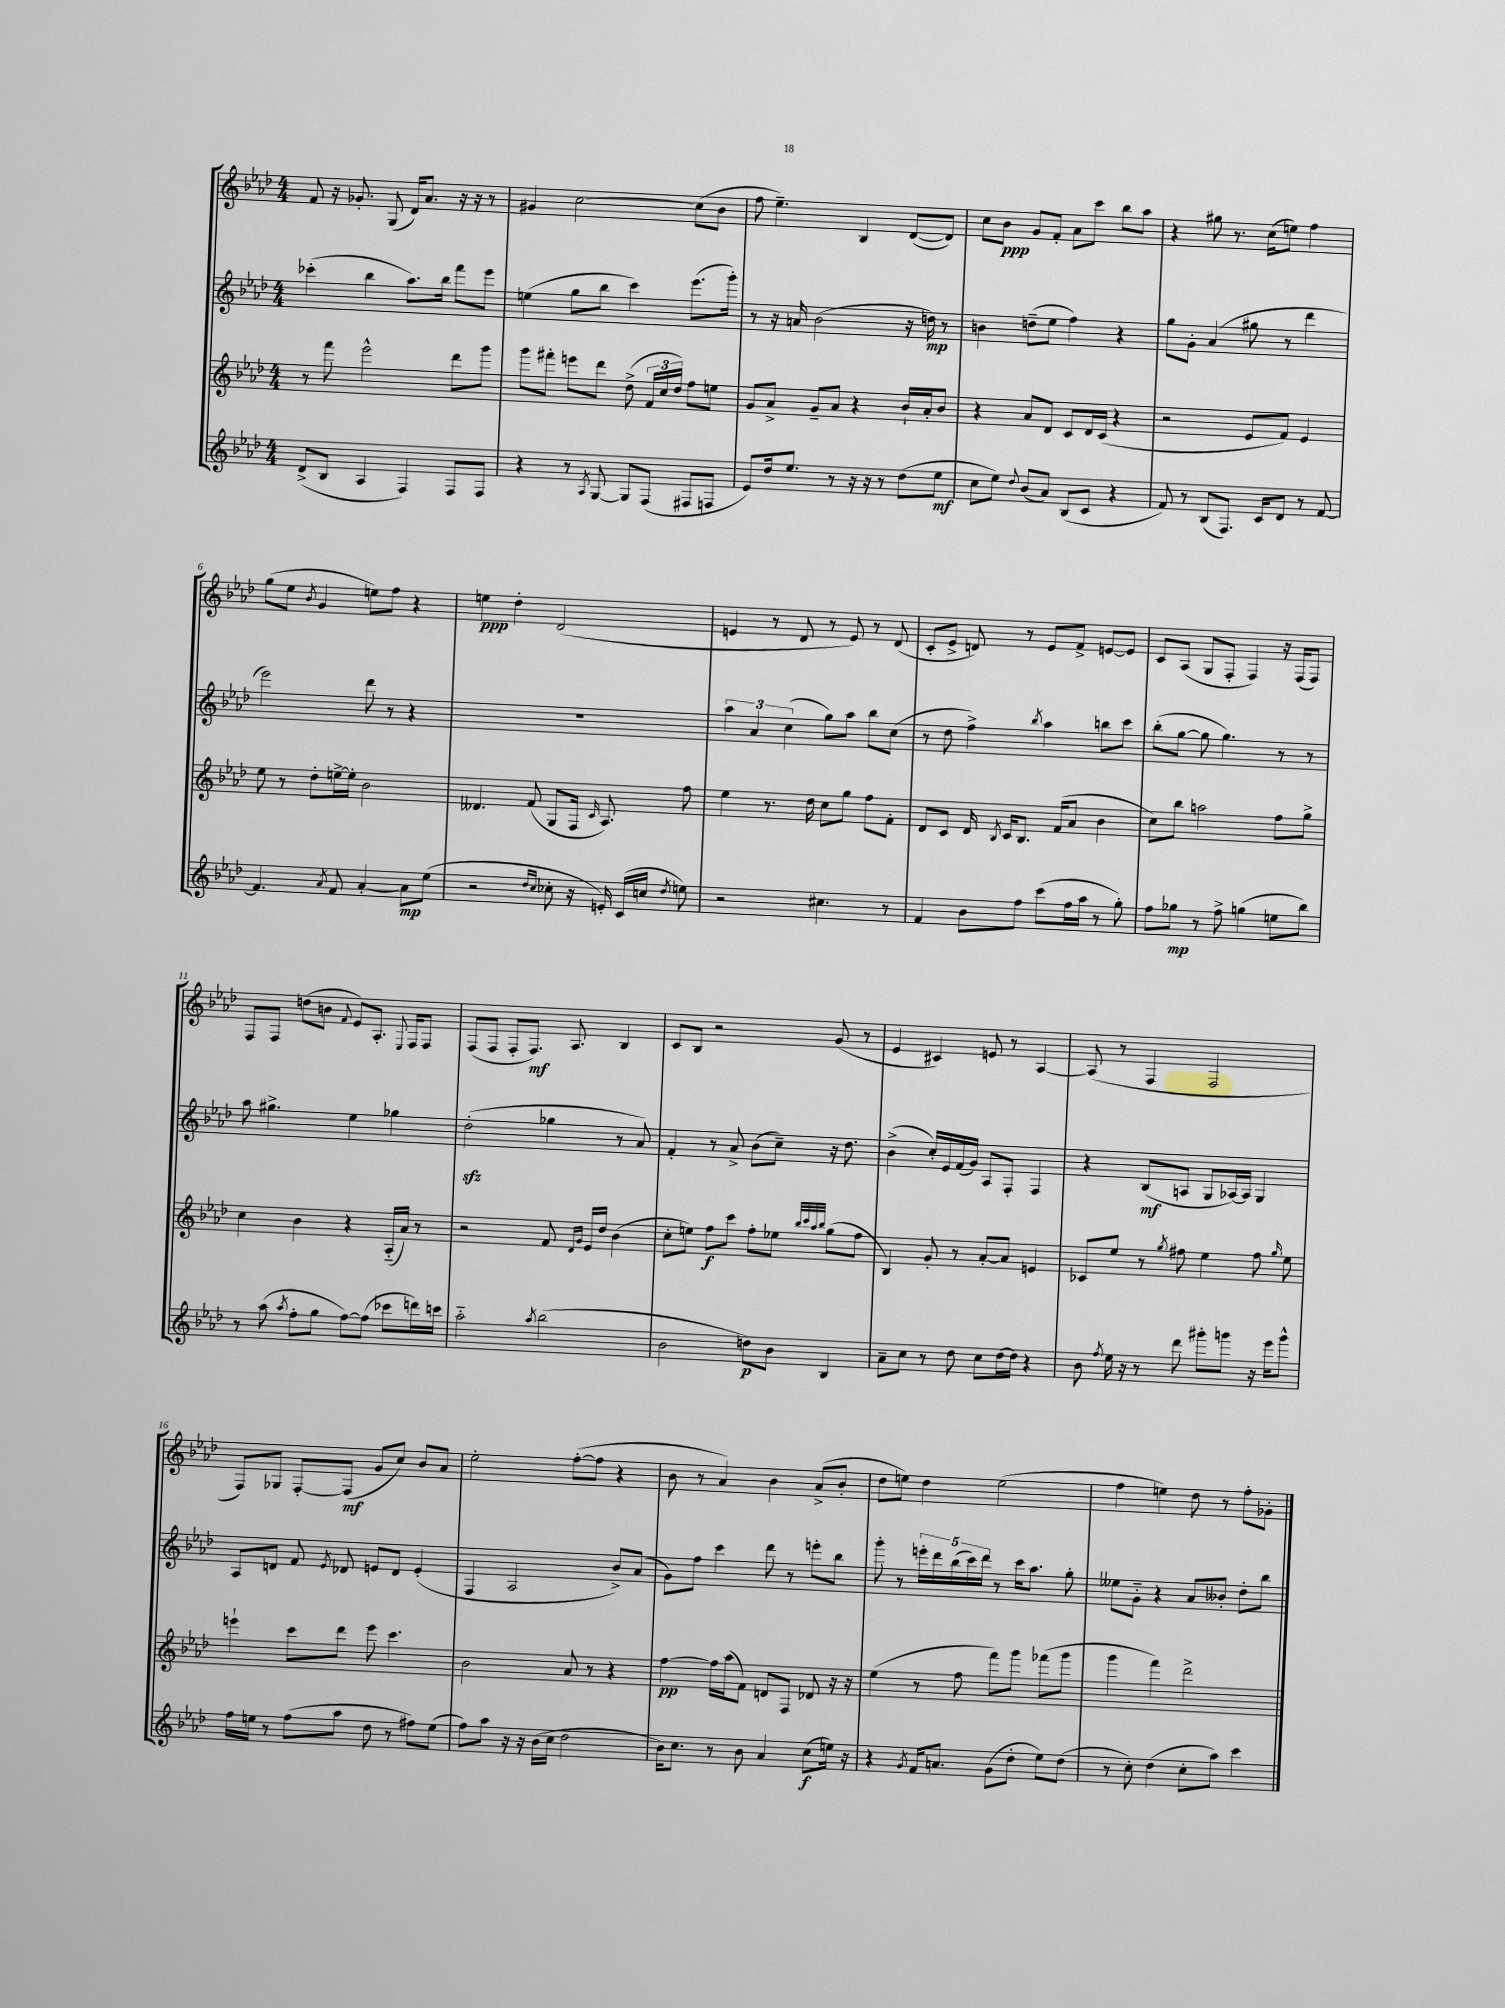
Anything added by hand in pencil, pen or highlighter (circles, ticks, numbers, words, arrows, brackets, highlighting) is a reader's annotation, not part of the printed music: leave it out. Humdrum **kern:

**kern	**kern	**kern	**kern
*staff4	*staff3	*staff2	*staff1
*clefG2	*clefG2	*clefG2	*clefG2
*k[b-e-a-d-]	*k[b-e-a-d-]	*k[b-e-a-d-]	*k[b-e-a-d-]
*M4/4	*M4/4	*M4/4	*M4/4
(8d-^	8r	(4ccc-'	8f
8B-	8fff	.	16r
.	.	.	8.g-'
4A-	2eee-^^	4bb-	.
.	.	.	(8G
4F)	.	8.aa-)	16d-)
.	.	.	8.a-
.	.	16bb-	.
8F	8ddd-	8fff	16r
.	.	.	16r
8F	8ggg	8eee-	8r
=	=	=	=
4r	8ggg	(4ee	4g#
.	8fff#'	.	.
8r	8eee	8gg	[2cc
8qA-	.	.	.
[8G	8ddd-	8bb-	.
8G]	(8dd-^	4ccc)	.
(8F	24f	.	.
.	24cc	.	.
.	24dd-)	.	.
8F#	8ff	(8.eee-	(8cc]
8F	8ee	.	8b-
.	.	16ggg')	.
=	=	=	=
8e-)	8g	8r	8ff
16dd-	8a-^	16r	4.ee-~)
8.ee-	.	16a	.
.	8g~	(2b-	.
8r	8a-	.	.
16r	4r	.	4B-
16r	.	.	.
8r	.	.	.
(8dd-	16b-`	16r	([8d-
.	16a-'	16dd)	.
8ee-	8b-	8r	8d-])
=	=	=	=
8cc	4r	4b	8cc
8ee-)	.	.	8b-
8qqdd-	.	.	.
(8b-	8a-	(8dd~	8g
8a-)	8d-	8ee-	8f'
(8B-	8c	4ff)	8a-
8c	16d-	.	8ccc
.	(16c	.	.
4r	4r	4r	8bb-
.	.	.	8aa-
=	=	=	=
8f)	2r	8gg	4r
8r	.	8g'	.
(8B-	.	(4a-	8gg#
8.F)	.	.	8.r
.	8e-	8gg#	.
16c	.	.	(16cc
8d-	8f)	8r	8ee)
8r	4e-	4ddd-	4ff
[8f	.	.	.
=	=	=	=
4.f]	8ee-	2eee-)	(8gg
.	8r	.	8ee-
.	.	.	8qb-
.	8dd-'	.	4g
8qa-	.	.	.
8f	[16ee^	.	.
.	16ee']	.	.
[4a-'	2b-	8ddd-	8ee)
.	.	8r	8ff
8a-]	.	4r	4r
(8ee-	.	.	.
=	=	=	=
2r	4.d--	1r	4ee
.	.	.	4dd-'
.	(8f	.	.
16qqdd-	.	.	.
16qqcc	.	.	.
8cc-'	8G	.	(2d-
16r	16F	.	.
.	16qqc	.	.
16e')	8.A-)	.	.
(16c	.	.	.
16cc	.	.	.
8qdd-	.	.	.
8ee)	8ff	.	.
=	=	=	=
2r	4ee-	6aa-	4e
.	.	6a-	.
.	8.r	.	8r
.	.	(6cc	.
.	.	.	8d-
.	16dd-	.	.
4.cc#	8cc	8gg)	8r
.	8gg	8aa-	8e)
.	8ff	8bb-	8r
8r	8f'	(8cc	(8d-
=	=	=	=
4f	8d-	8r	8c'
.	8c	8dd-	8e-^
8b-	16d-	4ff^)	8d)
.	8qB-	.	.
.	16c	.	.
8ff	8.B-	.	8r
.	.	8qbb-	.
(8ccc	.	4aa-	8e-
.	(16f	.	.
16ff	8a-	.	8f^
16aa-	.	.	.
8r	4b-	8bb	[8e
8gg')	.	8ccc	8e]
=	=	=	=
8ff	8cc)	(8bb-'	8c
8gg-	8bb-	[8gg	(8A-
8r	2aa	8gg]	8G
8ff^	.	4.gg)	8F'
(4gg	.	.	4F)
8ee	8ff	8r	16r
.	.	.	(16F
8bb-)	8gg^	8r	8F)
=	=	=	=
8r	4cc	8aa-	8F
(8aa-	.	4.gg#^	8F
8qaa-	.	.	.
8ff'	4b-	.	(8dd
8gg	.	.	8b
.	.	.	8qqf
[8ff)	4r	4ee-	8e-)
(8ff]	.	.	8.A-'
8ccc-	(16A-'~	4gg-	.
.	.	.	8qqE-
.	16a-)	.	16F
16ddd)	8r	.	8F
16ccc	.	.	.
=	=	=	=
2aa-'~	2r	(2dd-'	(8F
.	.	.	8F
.	.	.	8F'
.	.	.	8.F)
8qaa-	.	.	.
(2bb-	8f	4gg-	.
.	.	.	8.A-
.	16qqd-	.	.
.	16qqg	.	.
.	16e-	.	.
.	16dd-	.	.
.	(4b-	8r	4B-
.	.	8a-)	.
=	=	=	=
2b-	8cc'	4f'	8c
.	8ee)	.	8B-
.	8ff	8r	2r
.	8ccc	8a-^	.
8dd)	8ff'	(8b-	.
8b-	8ee-	8cc~)	.
.	32qqbb-	.	.
.	32qqccc	.	.
.	32qqaa-	.	.
.	32qqbb-	.	.
4B-	(8gg	16r	(8g
.	.	8.dd-	.
.	8ff	.	8r
=	=	=	=
8a-~	4B-)	(4b-^	4e-
8cc	.	.	.
8r	8g'	16cc')	4c#)
.	.	16e-	.
8dd-	8r	(16f	.
.	.	16g)	.
8cc	[8a-'	8A-	8e
[16dd-	8a-]	8F'	8r
16dd-]	.	.	.
4r	4e	4F	[4A-
=	=	=	=
8b-	8c-	4r	(8A-]
8qff	.	.	.
16ee-	8ee-	.	8r
16r	.	.	.
8r	8r	(8B-	4F
.	8qgg	.	.
8ddd-	8ff#	8A	.
8ggg#'	4ee-	8G	2F
8ggg	.	[16A-)	.
.	.	16A-]	.
16r	8ff#	4G	.
16eee-	.	.	.
.	16qqgg	.	.
8ggg^^	8ee-	.	.
=	=	=	=
16ff	4eee`	8A-	8F)
16ee	.	.	.
8r	.	8d	8G-
(8ff	8ccc	8f	[8F'
.	.	8qe-	.
8aa-	8ddd-	8d-	(8F]
8dd-	8eee	8e	8g
8r	4.ccc	8d-	8cc)
8ff#)	.	(4e'	8b-
(8ee	.	.	8a-
=	=	=	=
8ff)	2b-	4F	2ee-'
8aa-	.	.	.
16r	.	2A-	.
16r	.	.	.
(16b-	.	.	.
16cc	.	.	.
2dd-	8a-	.	([8ff'
.	8r	.	8ff]
.	4r	8b-^)	4r
.	.	(8a-	.
=	=	=	=
16b-)	[4ff	8g)	8b-
8.cc	.	.	.
.	.	8ff	8r
8r	16ff]	4ccc	4a-)
.	(16aa-	.	.
8b-	8f)	.	.
4a-	8d	8ddd-	4b-
.	8F	8r	.
(8cc	8d-	8eee'	(8a-^
16ee)	16r	8bb-	8b-'
16r	16r	.	.
=	=	=	=
4r	(4ee-	8ggg'	8dd-
.	.	8r	8ee)
8qg	.	.	.
16f	8r	20eee'	4dd-
.	.	20ddd-	.
8.a	.	.	.
.	.	(20bb-	.
.	8ff	.	.
.	.	20ccc)	.
.	.	20ddd-	.
(8g	8fff)	8r	(2ee
8dd-'	8ggg	16ccc	.
.	.	8.aa-	.
8ee-)	(8fff-	.	.
(8dd-	8ggg	8gg'	.
=	=	=	=
8r	4ggg	8ee--	4ff
8cc')	.	8g'~	.
(4dd-	4fff)	4r	4ee)
8cc'	2ddd-^	8a-	8dd-
8aa-)	.	8b--'	8r
4ccc	.	8dd-'	8ff'
.	.	8bb-	8g-'
==	==	==	==
*-	*-	*-	*-
